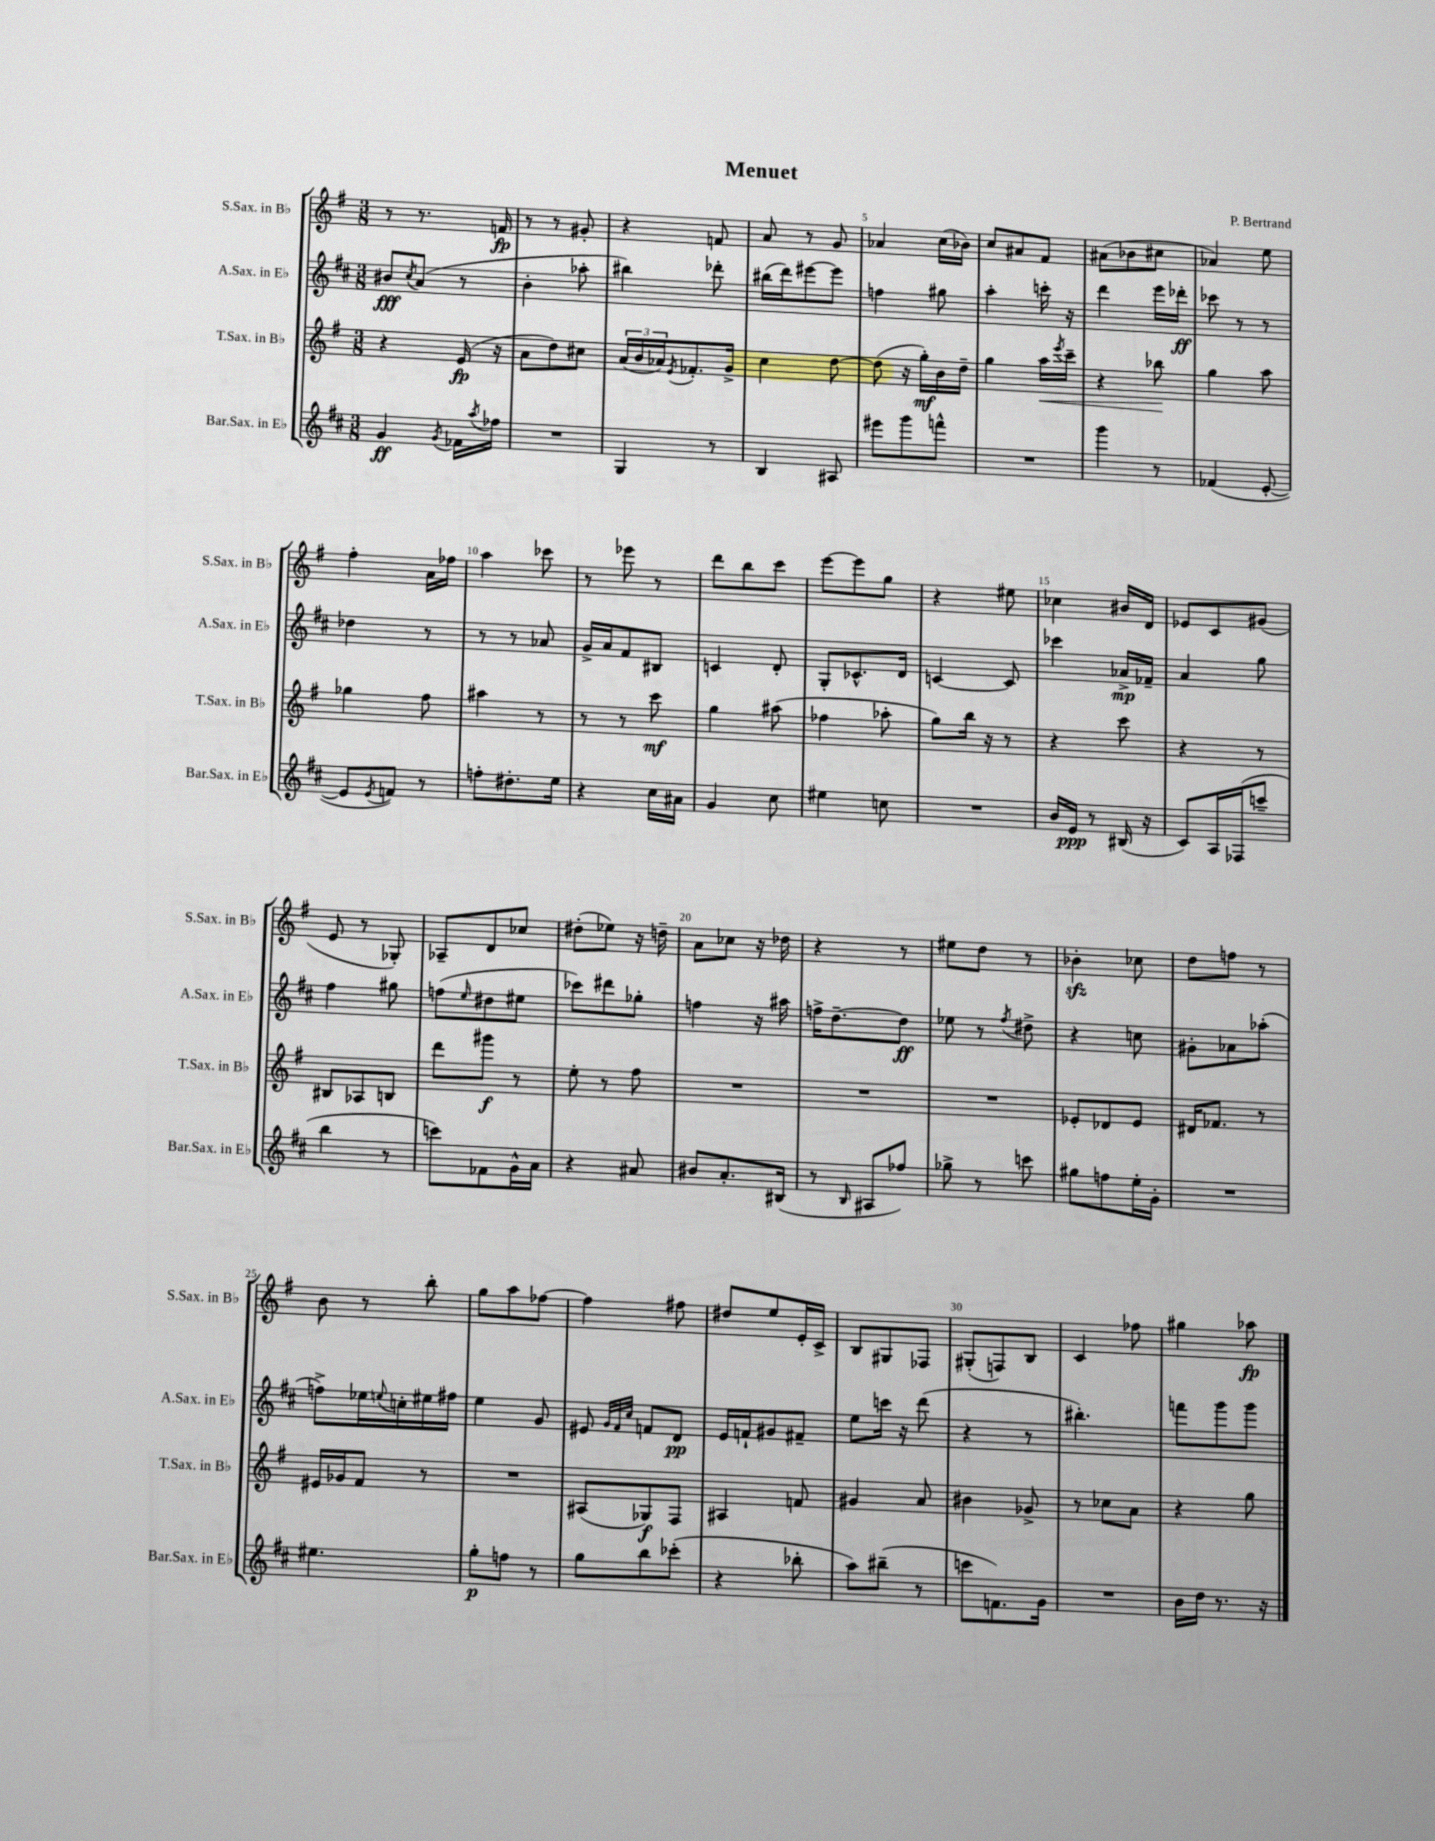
\header { title = "Menuet" composer = "P. Bertrand" }
<<
\new StaffGroup <<
\new Staff = "s0" \with { instrumentName = "S.Sax. in Bb" shortInstrumentName = "S.Sax. in Bb" } {
    \clef treble \key g \major \numericTimeSignature \time 3/8
    r8 r8. f'16\fp |
    r8 r8 gis'8-. |
    r4 f'8 |
    a'8 r8 g'8 |
    aes'4 c''16( bes'16) |
    c''8 ais'8 fis'8 |
    ais'8( bes'8 cis''8 |
    aes'4) e''8 |
    fis''4-. a'16 fes''16 |
    a''4 ces'''8 |
    r8 ees'''8 r8 |
    d'''8 b''8 c'''8 |
    e'''8~ e'''8 g''8 |
    r4 eis''8 |
    ces''4 bis'16 d'16 |
    ees'8 c'8 gis'8( |
    e'8 r8 ges8-.) |
    aes8-- d'8 ces''8 |
    dis''8-.( ees''8) r16 d''16-- |
    a'8 ces''8 r16 des''16 |
    r4 r8 |
    eis''8 d''8 r8 |
    bes'4-.\sfz ces''8 |
    d''8 f''8 r8 |
    b'8 r8 b''8-. |
    g''8 a''8 fes''8~ |
    fes''4 fis''8 |
    dis''8 e''8 e'16-. c'16-> |
    b8 gis8 fes8 |
    gis8-.( f8) b8 |
    c'4 fes''8 |
    gis''4 aes''8\fp \bar "|." |
}
\new Staff = "s1" \with { instrumentName = "A.Sax. in Eb" shortInstrumentName = "A.Sax. in Eb" } {
    \clef treble \key d \major \numericTimeSignature \time 3/8
    bis'8\fff \acciaccatura { cis''8 } a'8( r8 |
    b'4-. aes''8-. |
    bis''4) des'''8-. |
    bis''16( d'''16) eis'''8~ eis'''8 |
    f''4 gis''8 |
    a''4-. c'''16-. r16 |
    d'''4 e'''16 des'''16-.\ff |
    ces'''8 r8 r8 |
    des''4 r8 |
    r8 r8 aes'8 |
    g'16-> a'16 fis'8 bis8 |
    c'4 d'8-. |
    g8-. ces'8.-^ d'16 |
    c'4~ c'8 |
    ces'''4 aes'16->\mp fes'16-- |
    a'4 g''8 |
    fis''4 gis''8 |
    f''8( \grace { e''16 } dis''8 eis''8 |
    ces'''8) dis'''8 ges''8-. |
    f''4 r16 ais''16 |
    f''16-> d''8.~-- d''8\ff |
    ees''8 r8 \acciaccatura { fis''8 } dis''8-> |
    r4 c''8 |
    gis'8-. aes'8 aes''8-.( |
    f''8->) ees''16 \appoggiatura { e''8 } c''16-. eis''16 fis''16 |
    e''4 g'8 |
    eis'8 \grace { g'32 fis'32 cis''32 } f'8 d'8\pp |
    e'16 f'16-! gis'8 fis'8-- |
    e''8 c'''16 r16 d'''8( |
    r4 r8 |
    bis''4.-.) |
    f'''8 g'''8 g'''8 \bar "|." |
}
\new Staff = "s2" \with { instrumentName = "T.Sax. in Bb" shortInstrumentName = "T.Sax. in Bb" } {
    \clef treble \key g \major \numericTimeSignature \time 3/8
    r4 e'16\fp( r16 |
    a'8 d''8) cis''8 |
    \tuplet 3/2 { a'16( b'16 aes'16) } \acciaccatura { e'8 } fes'8.-. g'16-> |
    c''4 d''8~ |
    d''8( r16 g''16-.\mf) b'16 d''16-- |
    g''4 a''16\< \acciaccatura { e'''8 } c'''16-- |
    r4 bes''8\! |
    g''4 a''8 |
    ges''4 fis''8 |
    ais''4 r8 |
    r8 r8 c'''8\mf |
    g''4 ais''8( |
    fes''4 aes''8-. |
    g''8) b''16 r16 r8 |
    r4 c'''8 |
    r4 r8 |
    bis8 aes8 b8 |
    d'''8 gis'''8\f r8 |
    e''8-. r8 fis''8 |
    R4. |
    R4. |
    R4. |
    ees'8-. des'8 ees'8 |
    dis'16 fes'8. r8 |
    eis'16 ges'16 fis'8 r8 |
    R4. |
    ais8( ges8\f) fis8 |
    ais4 f'8 |
    gis'4 a'8 |
    bis'4 ges'8-> |
    r8 ces''8 a'8 |
    r4 g''8 \bar "|." |
}
\new Staff = "s3" \with { instrumentName = "Bar.Sax. in Eb" shortInstrumentName = "Bar.Sax. in Eb" } {
    \clef treble \key d \major \numericTimeSignature \time 3/8
    g'4\ff \acciaccatura { g'8 } fes'16 \acciaccatura { a''8 } fes''16 |
    R4. |
    g4 r8 |
    b4 ais8 |
    eis'''8 g'''8 f'''8-^ |
    R4. |
    g'''4 r8 |
    fes'4( e'8~-. |
    e'8 \acciaccatura { e'8 } f'8) r8 |
    f''8-. dis''8.-. e''16 |
    r4 cis''16 ais'16 |
    g'4 cis''8 |
    eis''4 c''8 |
    R4. |
    b'16 e'16\ppp r8 bis16( r16 |
    cis'8) a16 fes16( c'''8-- |
    b''4 r8 |
    c'''8) fes'8 g'16-^ a'16 |
    r4 ais'8 |
    bis'8 a'8.-. bis16( |
    r8 \grace { b16 } ais8 fes''8) |
    ges''8-> r8 c'''8 |
    gis''8 f''8 e''16-. g'16-. |
    R4. |
    eis''4. |
    g''8-.\p f''8 r8 |
    g''8 b''8 ces'''8-.( |
    r4 bes''8-. |
    a''8) bis''8--( r8 |
    c'''8 f'8.) g'16 |
    R4. |
    b'16 d''16 r8. r16 \bar "|." |
}
>>
>>
\layout { \context { \Score \override BarNumber.break-visibility = ##(#f #t #t) barNumberVisibility = #(every-nth-bar-number-visible 5) } }
